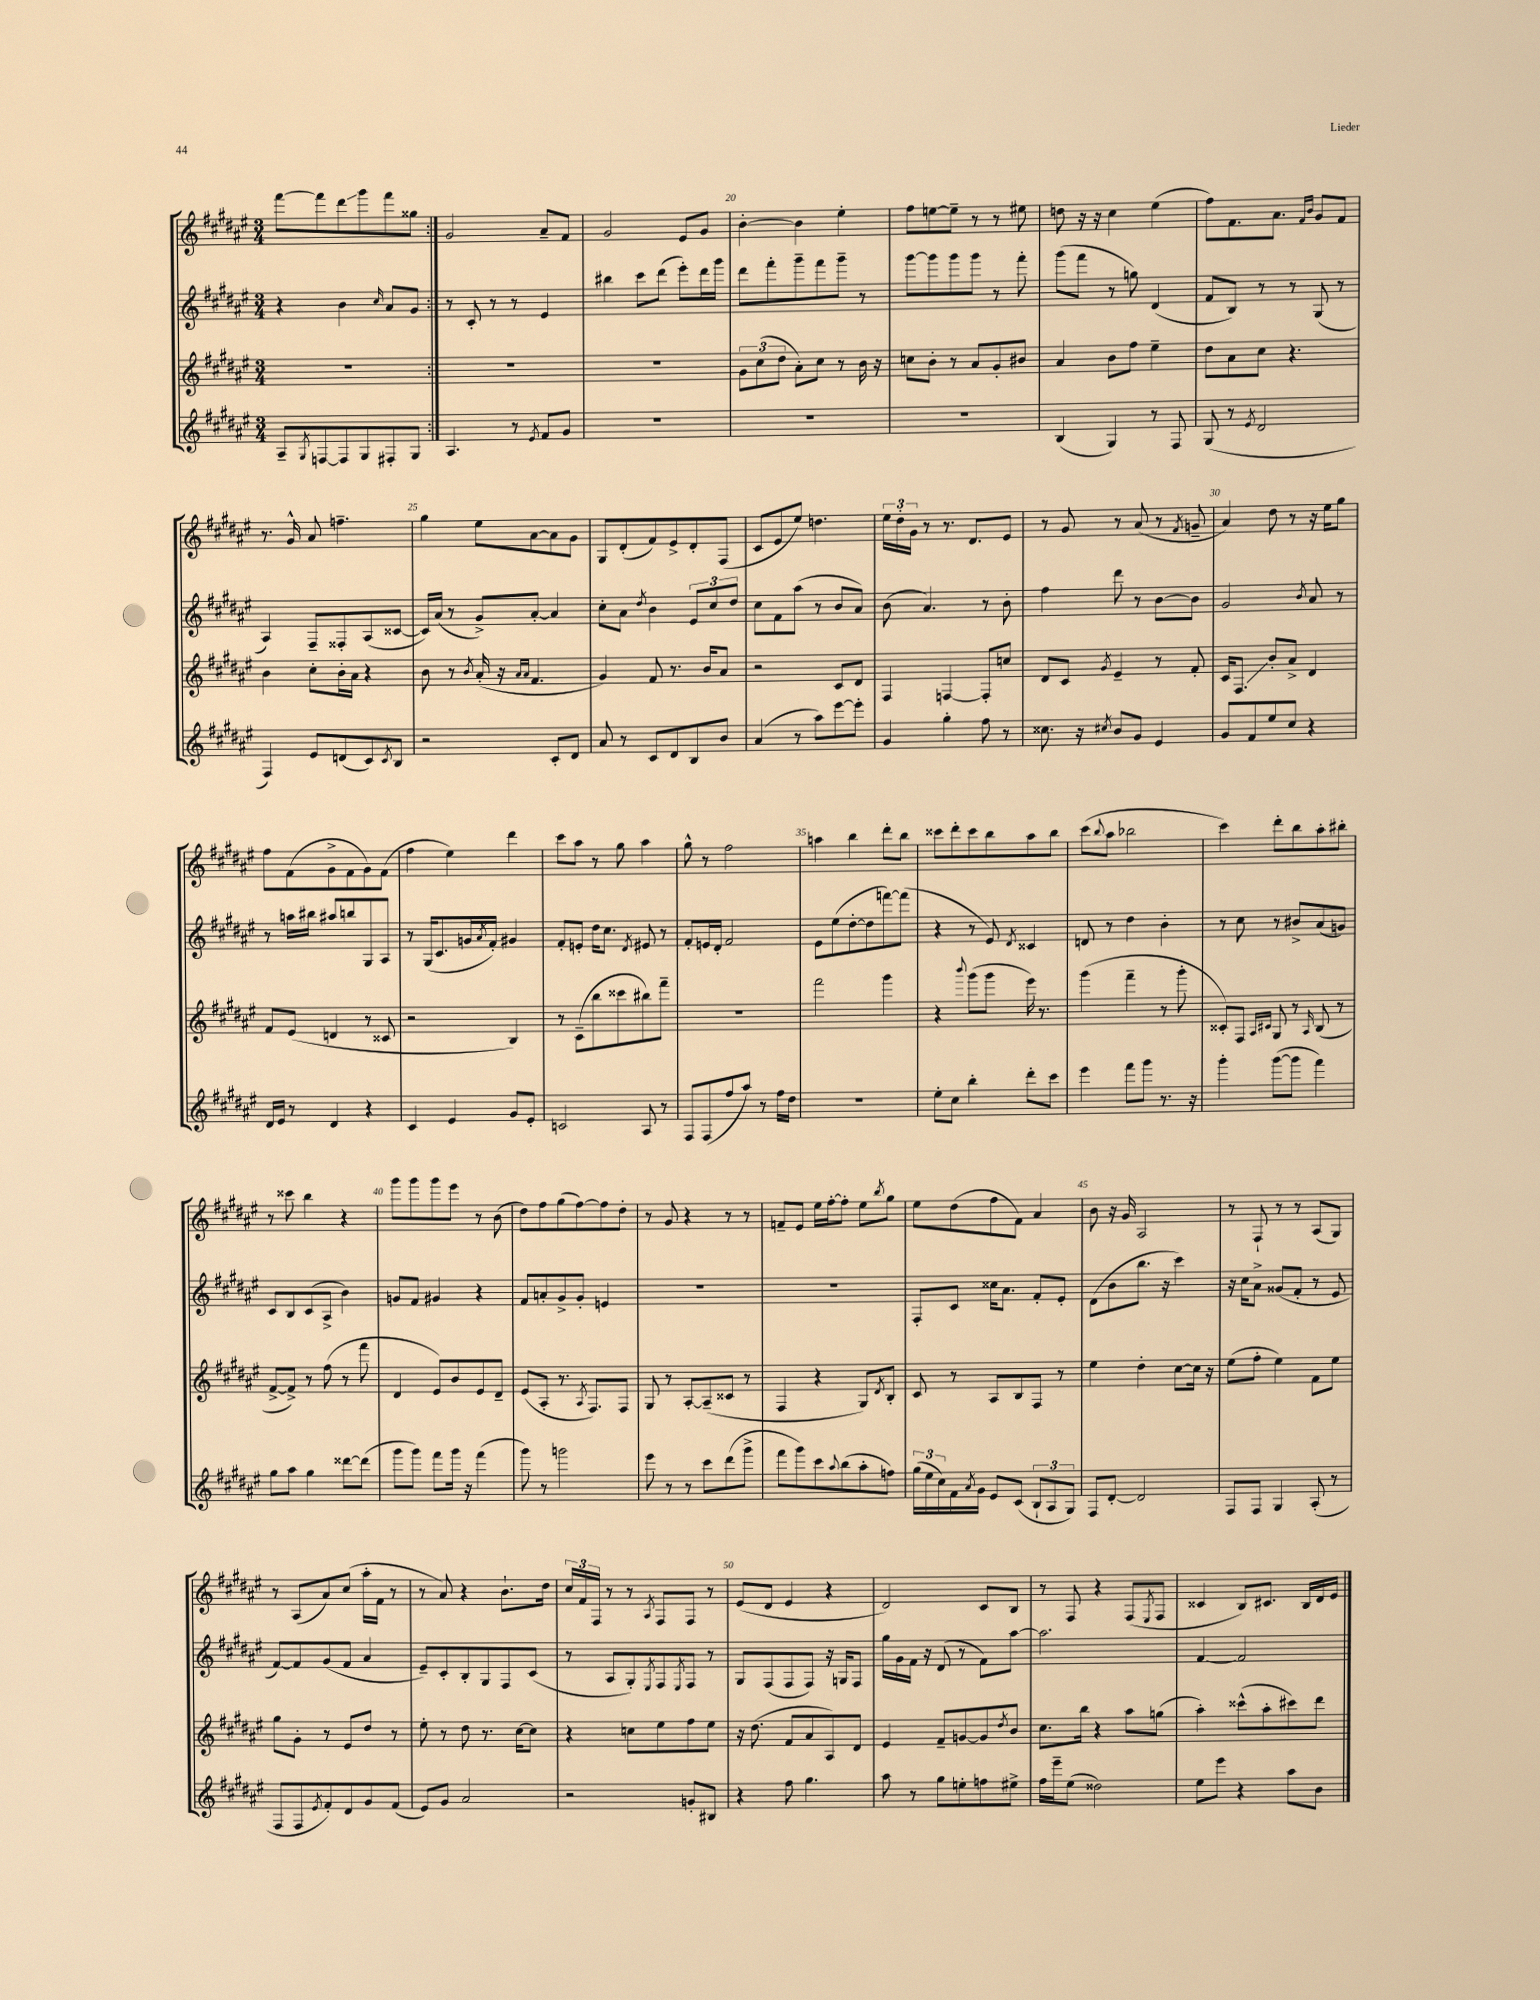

**kern	**kern	**kern	**kern
*staff4	*staff3	*staff2	*staff1
*clefG2	*clefG2	*clefG2	*clefG2
*k[f#c#g#d#a#e#]	*k[f#c#g#d#a#e#]	*k[f#c#g#d#a#e#]	*k[f#c#g#d#a#e#]
*M3/4	*M3/4	*M3/4	*M3/4
8A#~	2.r	4r	[8fff#
8qG#	.	.	.
[8F	.	.	8fff#]
8F]	.	4b	8ddd#
8G#	.	.	8ggg#
.	.	16qqcc#	.
8F#'	.	8a#	8fff#
8G#	.	8g#	8gg##
=:|!	=:|!	=:|!	=:|!
4.A#	2.r	8r	2g#
.	.	8c#'	.
.	.	8r	.
8r	.	8r	.
8qe#	.	.	.
8f#	.	4e#	8a#~
8g#	.	.	8f#
=	=	=	=
2.r	2.r	4bb#	2g#
.	.	8ccc#	.
.	.	(8ddd#	.
.	.	8eee#')	8e#
.	.	16ddd#	8g#
.	.	16ggg#	.
=	=	=	=
2.r	12g#	8ddd#	[4b'
.	(12cc#	.	.
.	.	8fff#'	.
.	12dd#	.	.
.	8a#')	8ggg#~	4b]
.	8cc#	8fff#	.
.	8r	8ggg#~	4ee#'
.	16b	8r	.
.	16r	.	.
=	=	=	=
2.r	8cc	[8ggg#	8ff#
.	8b'	8ggg#]	[8ee
.	8r	8ggg#	8ee~]
.	8a#	8ggg#	8r
.	8g#'	8r	8r
.	8b#	8fff#'	8ee#
=	=	=	=
(4B	4a#	(8ggg#	8dd
.	.	8fff#	16r
.	.	.	16r
4G#)	8b	8r	4cc#
.	8ff#	8gg)	.
8r	4ee#~	(4d#	(4ee#
8F#	.	.	.
=	=	=	=
(8G#	8dd#	8f#	8ff#)
8r	8a#	8B)	8.f#
8qe#	.	.	.
2d#	8cc#	8r	.
.	.	.	8.a#
.	4.r	8r	.
.	.	.	16qqf#
.	.	.	16qqb
.	.	(8G#	8g#
.	.	8r	8f#
=	=	=	=
4F#)	4b	4A#)	8.r
.	.	.	16g#^^
8e#	8cc#'	8F#~	8a#
(8d	16b'	8F##'	4.ff~
.	16a#	.	.
8c#)	4r	(8A#	.
8qc#	.	.	.
8B	.	[8c##	.
=	=	=	=
2r	8b	16c##])	4gg#
.	.	(16a#	.
.	8r	8r	.
.	8qb	.	.
.	(16a#'	8g#^)	8ee#
.	16r	.	.
.	16qqa#	.	.
.	16qqa#	.	.
.	4.f#	[8a#'	[8a#
8c#'	.	4a#]	8a#]
8d#	.	.	8g#
=	=	=	=
8a#	4g#)	8cc#'	8G#
8r	.	8a#	(8d#'
.	.	8qdd#	.
8c#	8f#	4b	8f#)
8d#	8.r	.	8e#^
8B	.	12e#	8d#'
.	16b	.	.
.	.	12cc#	.
8b	8a#	.	(8F#
.	.	12dd#	.
=	=	=	=
(4a#	2r	8cc#	8c#
.	.	8f#	8e#
8r	.	(8aa#	8ee#)
8aa#)	.	8r	4.dd
[8eee#	8c#	8b	.
8eee#']	8d#	8a#)	.
=	=	=	=
4g#	4F#	(8b	24ee#
.	.	.	24dd#'
.	.	.	24g#
.	.	4.a#)	8r
4gg#'	[4F	.	8.r
.	.	.	8.d#
8ff#	8F']	8r	.
8r	8cc	8b'	8e#
=	=	=	=
8.cc##	8d#	4ff#	8r
.	8c#	.	8g#
16r	.	.	.
8qcc#	8qg#	.	.
8b	4e#~	8ddd#	8r
8g#	.	8r	(8a#
4e#	8r	[8b	8r
.	.	.	8qf#
.	8f#'	8b]	8g~
=	=	=	=
8g#	16c#	2g#	4a#)
.	8.F#	.	.
8f#	.	.	.
8ee#	8b'	.	8dd#
8cc#	8a#^	.	8r
.	.	8qb	.
4r	4d#	8a#	16r
.	.	.	16ee#
.	.	8r	8gg#
=	=	=	=
16d#	8f#	8r	8ff#
16e#	.	.	.
8r	(8e#	16aa	(8f#
.	.	16bb#	.
4d#	4d	8aa#	8g#^
.	.	8bb	8f#
4r	8r	8G#	8g#)
.	8c##	8A#	(8f#
=	=	=	=
4c#	2r	8r	4ff#
.	.	(16G#	.
.	.	8.c#	.
4e#	.	.	4ee#)
.	.	16g	.
.	.	8qa#	.
.	.	16f#')	.
8g#	4B)	4g#	4ddd#
8e#'	.	.	.
=	=	=	=
2c	8r	8f#'	8ccc#
.	(8c#~	8e'	8aa#
.	8bb	16dd#	8r
.	.	8.cc#	.
.	8ccc##	.	8gg#
.	.	8qd#	.
8A#	8bb#)	8e#	4aa#
8r	8fff#~	8r	.
=	=	=	=
8F#	2.r	8f#'	8gg#^^
(8F#	.	16e	8r
.	.	16d#'	.
8ff#	.	2f#	2ff#
8aa#)	.	.	.
8r	.	.	.
16ff#	.	.	.
16dd#	.	.	.
=	=	=	=
2.r	2fff#	8e#	4aa
.	.	(8ee#	.
.	.	[8dd#'	4bb
.	.	8dd#]	.
.	4ggg#	[8fff)	8ddd#'
.	.	(8fff]	8bb
=	=	=	=
8ee#'	4r	4r	8ccc##
8cc#	.	.	8ddd#'
.	8qqbbb	.	.
4bb'	(8ggg#	8r	8ccc##
.	8ggg#	8e#)	8bb
.	.	8qd#	.
8ddd#'	16eee#)	4c##	8aa#
.	8.r	.	.
8ccc#	.	.	8bb
=	=	=	=
4eee#	(4ggg#	8d	(8ccc#
.	.	.	8qqbb
.	.	8r	8aa#
8fff#	4fff#~	4dd#	2bb-
8ggg#	.	.	.
8.r	8r	4b'	.
.	8ggg#'	.	.
16r	.	.	.
=	=	=	=
4ggg#'	8c##')	8r	4ccc#)
.	8F#	8cc#	.
.	16qqA#	.	.
.	16qqc#	.	.
([8ggg#	8G#	8r	8ddd#'
8ggg#]	8r	8b#^	8bb
.	16qqA#	.	.
4fff#)	(8B	(8a#	8aa#'
.	8r	8g)	8bb#'
=	=	=	=
8gg#	[8f#^	8c#	8r
8aa#	8f#^])	8B	8ccc##
4gg#	8r	(8c#	4bb
.	(8ff#	8A#^	.
[8ddd##	8r	4b)	4r
(8ddd##]	8fff#	.	.
=	=	=	=
8ggg#	4d#	8g	8ggg#
8ggg#)	.	8f#	8ggg#
8fff#	8e#)	4g#	8ggg#
16ggg#	8b	.	8eee#
16r	.	.	.
(4fff#	8e#	4r	8r
.	8d#~	.	(8b
=	=	=	=
8ggg#)	(8e#	8f#	8dd#)
8r	8A#'	8a'	8ff#
2ggg	8.r	8g#^	(8gg#
.	.	8g#'	[8ff#)
.	8qA#	.	.
.	8.F#)	.	.
.	.	4e	8ff#]
.	8F#	.	8dd#'
=	=	=	=
8eee#	8G#	2.r	8r
8r	8r	.	8g#
8r	[8A#'	.	4r
8ccc#	(8A#~]	.	.
(8ddd#	8c##	.	8r
8ggg#^	8r	.	8r
=	=	=	=
8fff#	4F#	2.r	8f~
8ggg#)	.	.	8e#
8ccc#	4r	.	16ee#
.	.	.	[16ff#'
8qqaa#	.	.	.
(8bb	.	.	8ff#']
8aa#'	8G#)	.	8ee#
.	8qd#	.	8qbb
8ff)	8B'	.	8gg#
=	=	=	=
(24gg#	8c#	8F#'	8ee#
24ee#	.	.	.
24cc#)	.	.	.
16f#	8r	8c#	(8dd#
8qa#	.	.	.
16g#	.	.	.
8e#	8A#	16cc##	8ff#
.	.	8.a#	.
(8c#	8B	.	8f#)
12B`	8F#	8f#'	4a#
12A#	.	.	.
.	8r	8e#'	.
12G#)	.	.	.
=	=	=	=
8F#	4ee#	(8d#	8b
[8d#'	.	8b	16r
.	.	.	16g#
2d#]	4dd#'	8.bb	2A#
.	.	16r	.
.	[8cc#	4ccc#)	.
.	16cc#]	.	.
.	16r	.	.
=	=	=	=
8F#	(8ee#	16r	8r
.	.	16cc#	.
8F#	8ff#'	8a#^	8F#`
4G#	4ee#)	(8g##	8r
.	.	8f#'	8r
(8A#'	8f#	8r	(8A#
8r	8ee#	8e#	8G#)
=	=	=	=
8F#	8gg#	[8f#)	8r
8F#	8g#'	8f#]	(8A#
8qe#	.	.	.
8f#')	8r	(8g#	8a#)
8d#	8e#	8f#	(8cc#
8g#	8dd#	4a#	16aa#'
.	.	.	16f#
(8f#	8r	.	8r
=	=	=	=
8e#)	8ee#'	8e#~)	8r
8g#	8r	8c#'	8a#)
2a#	8dd#	8B'	4r
.	8.r	8G#	.
.	.	8F#	8.b`
.	[16cc#	.	.
.	8cc#]	(8c#	.
.	.	.	16dd#
=	=	=	=
2r	4r	8r	24cc#
.	.	.	24f#
.	.	.	24F#
.	.	8A#	8r
.	8cc	8G#')	8r
.	.	8qE#	8qA#
.	8ee#	8F#	8F#
.	.	8qE#	.
8g'	8ff#	8F#	8F#
8B#	8ee#	8r	8r
=	=	=	=
4r	16r	8G#	(8e#
.	(8.dd#	.	.
.	.	(8F#	8d#
8ff#	8f#	8F#	4e#
4.gg#	8a#	8F#)	.
.	8A#)	16r	4r
.	.	16G	.
.	8d#	8F#	.
=	=	=	=
8aa#	4e#	16gg#	2d#)
.	.	16g#	.
8r	.	16f#	.
.	.	16r	.
8gg#	8f#~	(8d#	.
8ee'	[8g	8r	.
8ff	8g]	8f#)	8c#
.	8qdd#	.	.
8ee#^	8b	[8aa#	8B
=	=	=	=
16ff#	8.cc#	2.aa#]	8r
16eee#~	.	.	.
(8ee#	.	.	8F#
.	16bb	.	.
2dd##)	4r	.	4r
.	8aa#	.	(8F#
.	.	.	8qE#
.	(8gg	.	8F#
=	=	=	=
8ee#	4aa#')	[4f#	4c##
8eee#	.	.	.
4r	(8ccc##^^	2f#]	8B)
.	8aa#'	.	8.c#
8aa#	8ccc#)	.	.
.	.	.	16B
8b	8ddd#	.	16d#
.	.	.	16e#
==	==	==	==
*-	*-	*-	*-
